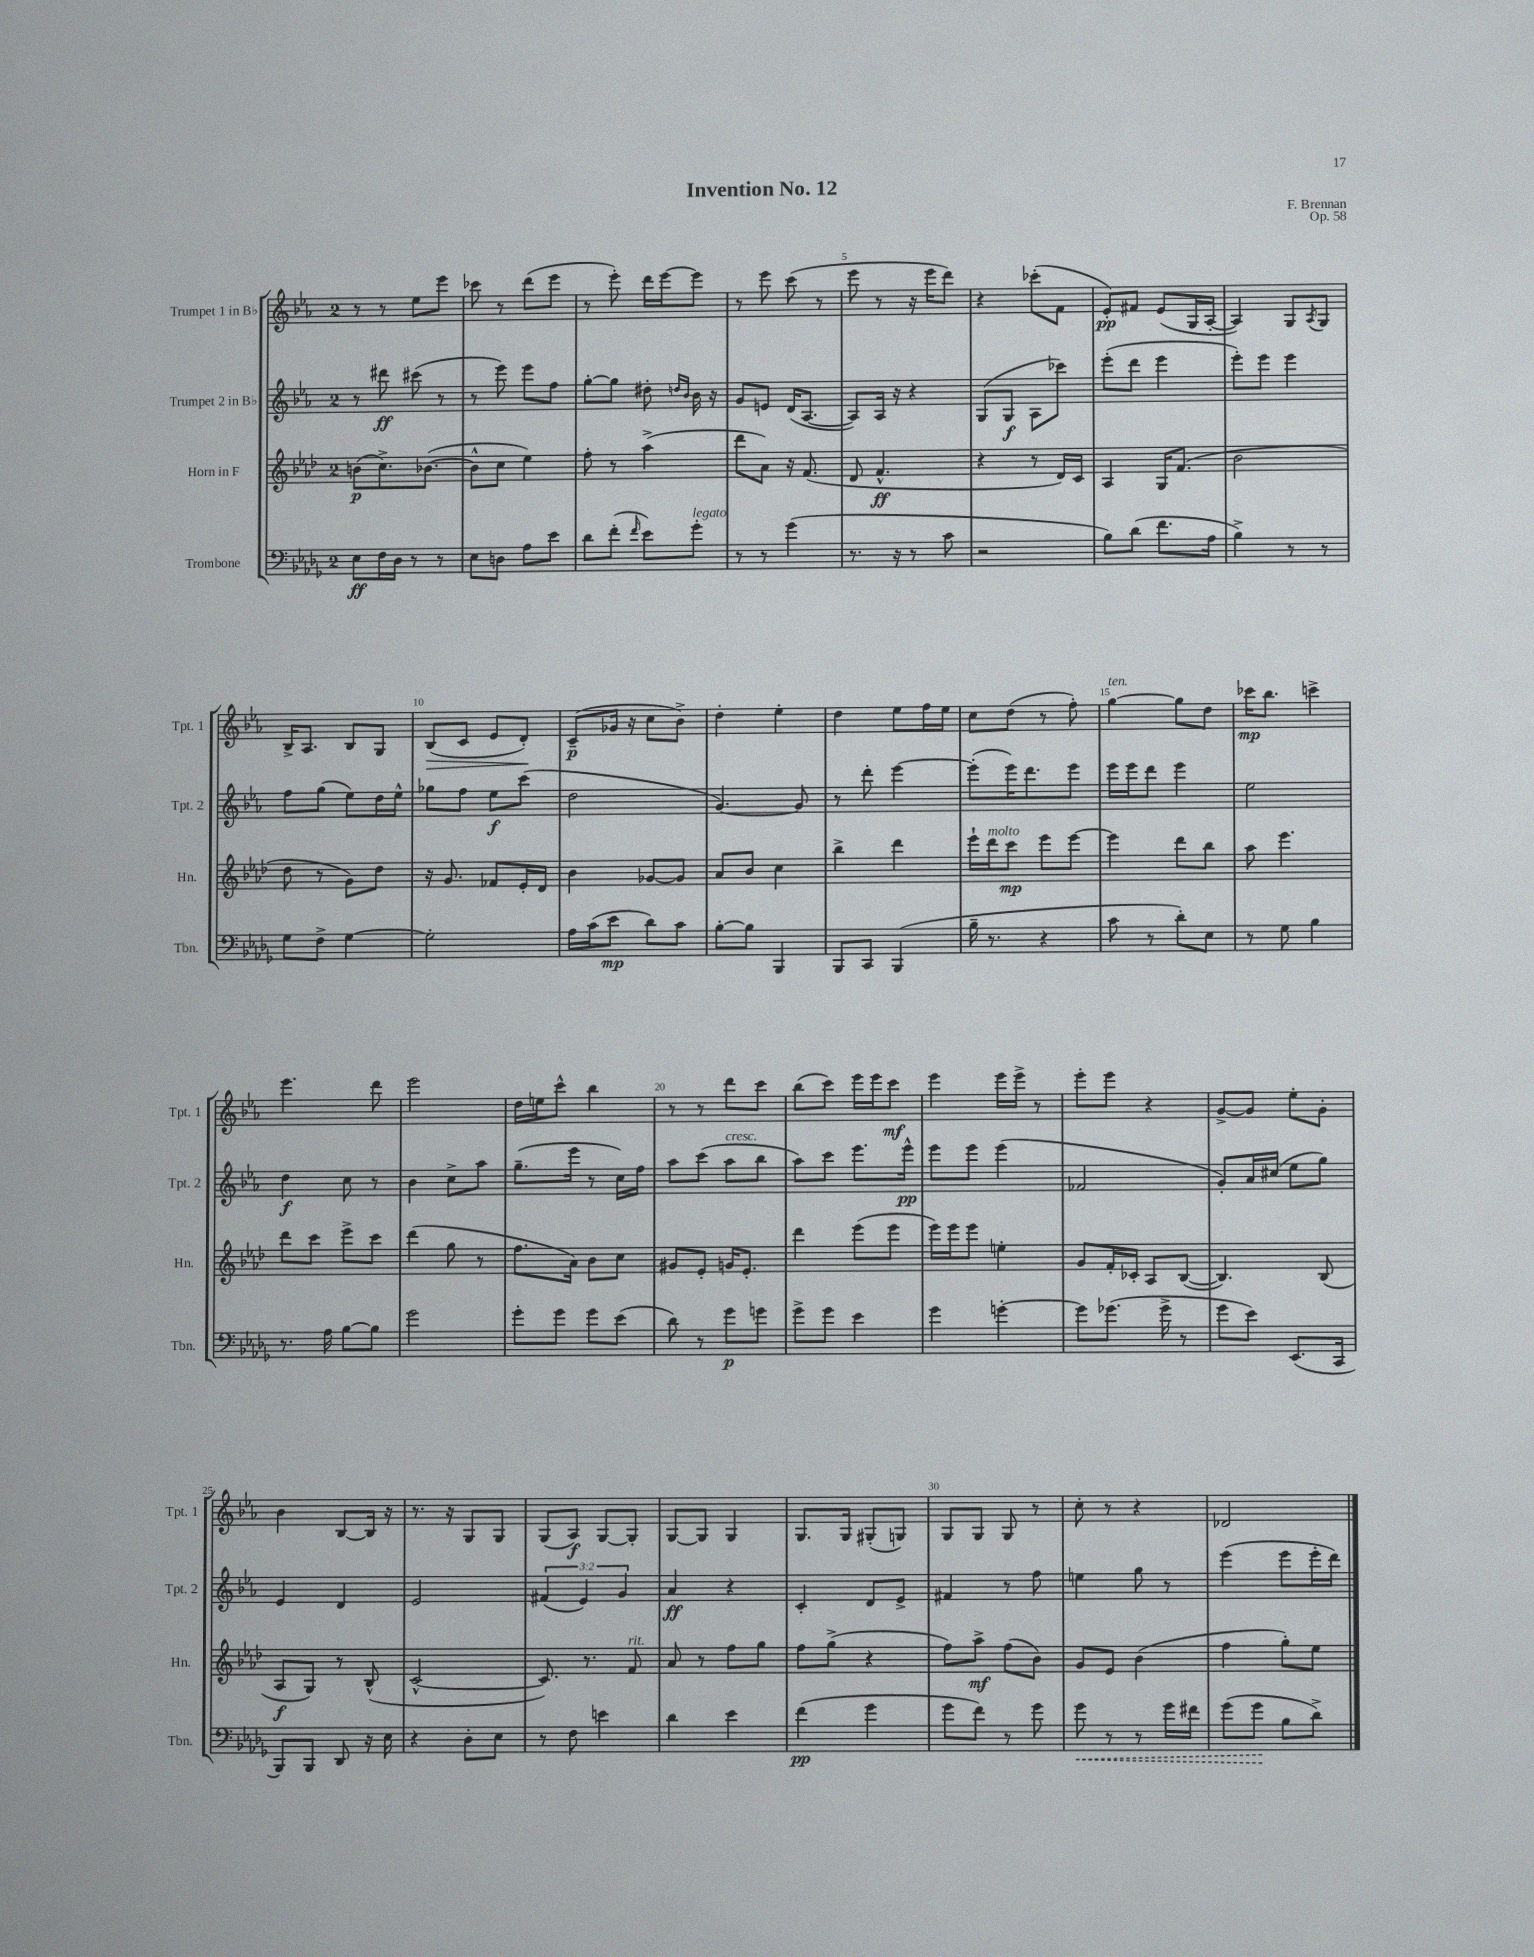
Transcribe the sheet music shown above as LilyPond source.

\header { title = "Invention No. 12" composer = "F. Brennan" opus = "Op. 58" }
<<
\new StaffGroup <<
\new Staff = "s0" \with { instrumentName = "Trumpet 1 in Bb" shortInstrumentName = "Tpt. 1" } {
    \clef treble \key ees \major \once \override Staff.TimeSignature.style = #'single-digit \time 2/4
    r8 r8 ees''8 ees'''8 |
    ces'''8 r8 d'''8( ees'''8 |
    r8 ees'''8-.) d'''16 ees'''16~ ees'''8 |
    r8 ees'''8 c'''8( r8 |
    ees'''8 r8 r16 ees'''16 d'''8) |
    r4 ces'''8-.( f'8 |
    ees'8-.\pp) fis'8 ees'8( g16 aes16~-. |
    aes4) g8 \acciaccatura { aes8 } g8 |
    bes16-> aes8. bes8 g8 |
    bes8\>( c'8 ees'8 d'8-.\!) |
    c'8--\p( ges'16 r16 c''8 bes'8->) |
    d''4-. ees''4-. |
    d''4 ees''8 f''16 ees''16 |
    c''8 d''8( r8 f''8-.) |
    g''4~^\markup { \italic "ten." } g''8 d''8 |
    ces'''16\mp bes''8. c'''4-> |
    ees'''4. d'''8 |
    ees'''2 |
    d''16 e''16 c'''8-^ bes''4 |
    r8 r8 d'''8 c'''8 |
    bes''8( c'''8) ees'''16 ees'''16 c'''8\mf |
    ees'''4 ees'''16 ees'''16-> r8 |
    ees'''8-. ees'''8 r4 |
    g'8~-> g'8 ees''8-. g'8-. |
    bes'4 bes8~ bes16 r16 |
    r8. r16 g8 g8 |
    g8( aes8\f) g8~ g8-. |
    g8~ g8 g4 |
    g8. g16 gis8-.( g8) |
    g8 g8 g8 r8 |
    c''8-. r8 r4 |
    des'2 \bar "|." |
}
\new Staff = "s1" \with { instrumentName = "Trumpet 2 in Bb" shortInstrumentName = "Tpt. 2" } {
    \clef treble \key ees \major \once \override Staff.TimeSignature.style = #'single-digit \time 2/4 \override Staff.TupletNumber.text = #tuplet-number::calc-fraction-text
    r8 dis'''8\ff cis'''8( r8 |
    r8 ees'''8) ees'''8 f''8 |
    g''8~-. g''8 dis''8-. \grace { d''16 bes'16 } bes'16 r16 |
    g'8 e'8 d'16( aes8.~ |
    aes8) aes16 r16 r4 |
    g8( g8\f aes8 ces'''8) |
    ees'''8-.( d'''8 ees'''4 |
    ees'''8-.) ees'''8 ees'''4 |
    f''8 g''8( ees''8) d''16 ees''16-^ |
    ges''8 f''8 ees''8\f c'''8( |
    d''2 |
    g'4.~) g'8 |
    r8 d'''8-. ees'''4~ |
    ees'''8-.( ees'''16) d'''8. ees'''8 |
    ees'''16 ees'''16 d'''8 ees'''4 |
    ees''2 |
    d''4\f c''8 r8 |
    bes'4 c''8-> aes''8 |
    g''8.--( ees'''16 r8 c''16) f''16 |
    aes''8 c'''8( aes''8^\markup { \italic "cresc." } bes''8 |
    aes''8) c'''8 ees'''8. ees'''16-^\pp |
    ees'''8 ees'''8 ees'''4( |
    fes'2 |
    g'8-.) aes'16 cis''16( ees''8 g''8) |
    ees'4 d'4 |
    ees'2 |
    \tuplet 3/2 { fis'4( ees'4) g'4 } |
    aes'4\ff r4 |
    c'4-. d'8 ees'8-> |
    fis'4 r8 f''8 |
    e''4 g''8 r8 |
    ees'''4( ees'''8 ees'''16-. d'''16) \bar "|." |
}
\new Staff = "s2" \with { instrumentName = "Horn in F" shortInstrumentName = "Hn." } {
    \clef treble \key aes \major \once \override Staff.TimeSignature.style = #'single-digit \time 2/4
    b'8\p( c''8.->) bes'8.~( |
    bes'8-^ c''8 ees''4) |
    f''8-. r8 aes''4->( |
    des'''8 aes'8) r16 f'8.( |
    des'8 f'4.-^\ff |
    r4 r8 des'16) c'16 |
    aes4 g16 f'8.( |
    bes'2 |
    des''8 r8 g'8) des''8 |
    r16 g'8. fes'8 ees'16-. des'16 |
    bes'4 ges'8~ ges'8 |
    aes'8 bes'8 c''4 |
    bes''4-> des'''4 |
    ees'''16-! des'''16^\markup { \italic "molto" } c'''8\mp ees'''8 ees'''8~ |
    ees'''4 des'''8 bes''8 |
    aes''8 ees'''4. |
    des'''8 c'''8 ees'''8-> c'''8 |
    des'''4( g''8 r8 |
    f''8. aes'16) bes'8 c''8 |
    gis'8 ees'8-. g'16 ees'8.-. |
    des'''4 ees'''8( ees'''8 |
    ees'''16) ees'''16 ees'''8 e''4-. |
    g'8 f'16-. ces'16-. aes8 bes8~( |
    bes4.) bes8( |
    aes8\f g8) r8 bes8-^( |
    c'2~-^ |
    c'8.) r8. f'8^\markup { \italic "rit." } |
    aes'8 r8 f''8 g''8 |
    f''8 g''8->( r4 |
    f''8) aes''8->\mf f''8( bes'8) |
    g'8 ees'8 bes'4( |
    f''4 g''8-.) ees''8 \bar "|." |
}
\new Staff = "s3" \with { instrumentName = "Trombone" shortInstrumentName = "Tbn." } {
    \clef bass \key des \major \once \override Staff.TimeSignature.style = #'single-digit \time 2/4
    ees8\ff f16 des16 r8 r8 |
    ees8 d8 aes8 ees'8 |
    des'8 f'8-.( \grace { f'16 } ees'8) ges'8-.^\markup { \italic "legato" } |
    r8 r8 ges'4( |
    r8. r16 r8 c'8 |
    r2 |
    bes8) des'8( f'8. aes16 |
    bes4->) r8 r8 |
    ges8 f8-> ges4~ |
    ges2-. |
    aes16 c'16( ees'8\mp des'8) c'8 |
    bes8~-. bes8 bes,,4 |
    bes,,8 c,8 bes,,4( |
    bes16-- r8. r4 |
    c'8 r8 des'8-.) ees8 |
    r8 ges8 bes4 |
    r8. aes16 bes8~ bes8 |
    ges'2 |
    ges'8-. ges'8 ges'8 ees'8( |
    des'8) r8 ges'8\p g'8 |
    ges'8-> ges'8 ees'4 |
    ges'4 g'4~-. |
    g'8 ges'8.( ges'16-> r8 |
    ges'8 ees'8) ees,8.( c,16 |
    bes,,8) bes,,8 des,8 r16 ees16 |
    r4 des8-. ees8 |
    r8 f8 e'4 |
    des'4 ees'4 |
    f'4\pp( ges'4 |
    ges'8 f'8) r8 ges'8 |
    \once \override Hairpin.style = #'dashed-line ges'8\< r8 r8 ges'16 fis'16 |
    ges'8( ges'8\! bes8 des'8->) \bar "|." |
}
>>
>>
\layout { \context { \Score \override BarNumber.break-visibility = ##(#f #t #t) barNumberVisibility = #(every-nth-bar-number-visible 5) } }
